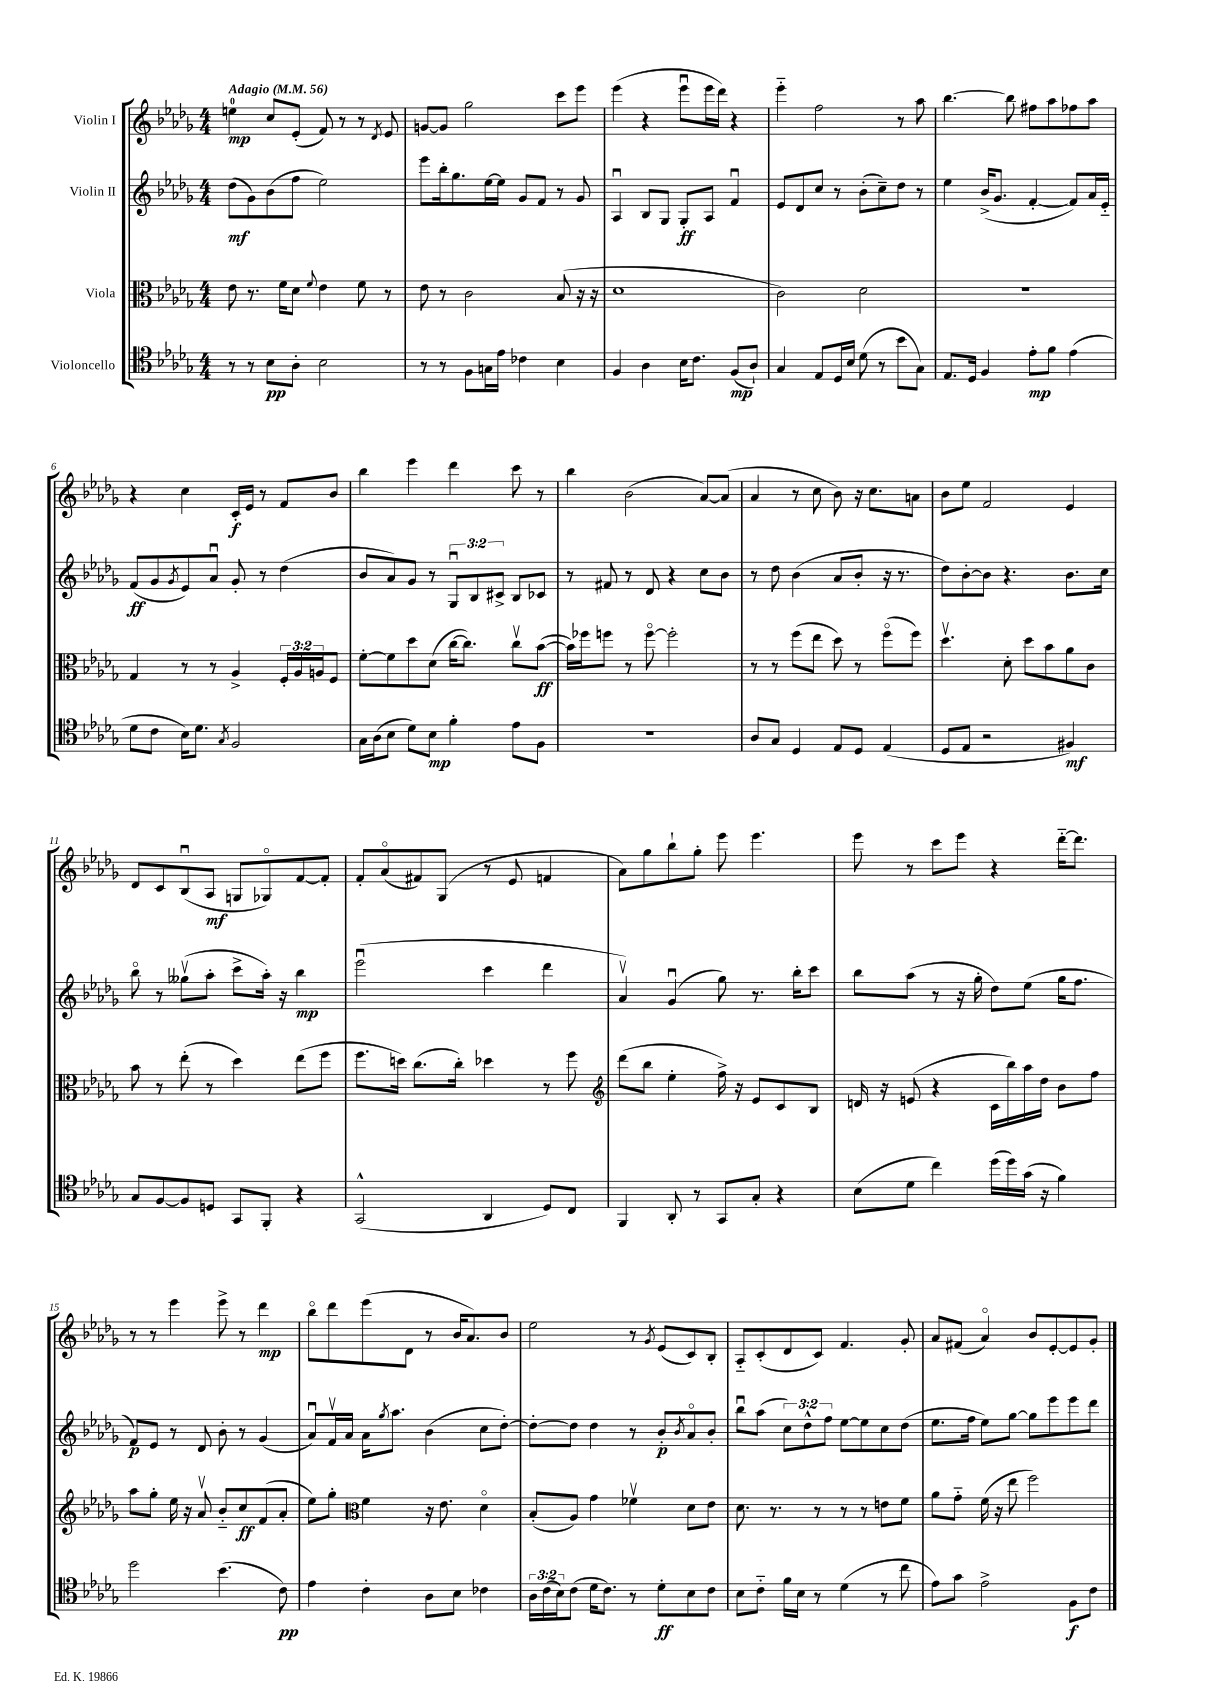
<<
\new StaffGroup <<
\new Staff = "s0" \with { instrumentName = "Violin I" } {
    \clef treble \key des \major \numericTimeSignature \time 4/4 \tempo "Adagio" 4 = 56
    e''4-0\mp c''8 ees'8-.( f'8) r8 r8 \acciaccatura { des'8 } ees'8 |
    g'8~ g'8 ges''2 c'''8 ees'''8 |
    ees'''4( r4 ees'''8\downbow ees'''16 des'''16) r4 |
    ees'''4-_ f''2 r8 aes''8 |
    bes''4.~ bes''8 fis''8 aes''8 fes''8 aes''8 |
    r4 c''4 c'16-.\f ees'16 r8 f'8 bes'8 |
    bes''4 ees'''4 des'''4 c'''8 r8 |
    bes''4 bes'2( aes'8~) aes'8( |
    aes'4 r8 c''8 bes'8) r16 c''8. a'8 |
    bes'8 ees''8 f'2 ees'4 |
    des'8 c'8 bes8\downbow( aes8\mf g8 ges8\flageolet) f'8~ f'8-. |
    f'8-. aes'8\flageolet( fis'8) ges8( r8 ees'8 f'4 |
    aes'8) ges''8 bes''8-! ges''8-. ees'''8 ees'''4. |
    ees'''8 r8 c'''8 ees'''8 r4 des'''16~-_ des'''8. |
    r8 r8 ees'''4 ees'''8-> r8 des'''4\mp |
    bes''8\flageolet des'''8 ees'''8( des'8 r8 bes'16 aes'8.) bes'8 |
    ees''2 r8 \acciaccatura { ges'8 } ees'8( c'8) bes8-. |
    aes8-_ c'8-.( des'8 c'8) f'4. ges'8-. |
    aes'8 fis'8( aes'4\flageolet) bes'8 ees'8~-. ees'8 ges'8-. \bar "|." |
}
\new Staff = "s1" \with { instrumentName = "Violin II" } {
    \clef treble \key des \major \numericTimeSignature \time 4/4 \override Staff.TupletNumber.text = #tuplet-number::calc-fraction-text
    des''8\mf( ges'8) bes'8( f''8 ees''2) |
    ees'''8 bes''16-. ges''8. ees''16~ ees''16 ges'8 f'8 r8 ges'8 |
    aes4\downbow bes8 ges8 ges8-.\ff aes8 f'4\downbow |
    ees'8 des'8 c''8 r8 bes'8-.( c''8--) des''8 r8 |
    ees''4 bes'16->( ges'8. f'4~-. f'8) aes'16 ees'16-_ |
    f'8\ff( ges'8 \acciaccatura { ges'8 } ees'8) aes'8\downbow ges'8-. r8 des''4( |
    bes'8 aes'8) ges'8 r8 \tuplet 3/2 { ges8\downbow bes8 cis'8-> } bes8 ces'8 |
    r8 fis'8 r8 des'8 r4 c''8 bes'8 |
    r8 des''8 bes'4( aes'8 bes'8-. r16 r8. |
    des''8) bes'8~-. bes'8 r4. bes'8. c''16 |
    bes''8\flageolet r8 geses''8\upbow( aes''8-. c'''8-> aes''16-.) r16 bes''4\mp |
    ees'''2\downbow( c'''4 des'''4 |
    aes'4\upbow) ges'4\downbow( ges''8) r8. bes''16-. c'''8 |
    bes''8 aes''8( r8 r16 ges''16-. des''8) ees''8( ges''16 f''8. |
    f'8\p) ees'8 r8 des'8 bes'8-. r8 ges'4( |
    aes'8\downbow) f'16\upbow aes'16 aes'16 \acciaccatura { ges''8 } aes''8. bes'4( c''8 des''8~-.) |
    des''8~-. des''8 des''4 r8 bes'8-.\p \acciaccatura { bes'8 } aes'8\flageolet bes'8-. |
    bes''8\downbow aes''8( \tuplet 3/2 { c''8) des''8-^ f''8 } ees''8~ ees''8 c''8 des''8( |
    ees''8. f''16 ees''8) ges''8~ ges''8 ees'''8 ees'''8 des'''8 \bar "|." |
}
\new Staff = "s2" \with { instrumentName = "Viola" } {
    \clef alto \key des \major \numericTimeSignature \time 4/4 \override Staff.TupletNumber.text = #tuplet-number::calc-fraction-text
    ees'8 r8. f'16 des'8 \appoggiatura { f'8 } ees'4 f'8 r8 |
    ees'8 r8 c'2 bes8( r16 r16 |
    des'1 |
    c'2) des'2 |
    R1 |
    ges4 r8 r8 aes4-> \tuplet 3/2 { f16-. aes16 a16 } f8 |
    f'8~-. f'8 des''8 des'8( c''16~ c''8.) c''8\upbow bes'8~\ff( |
    bes'16) fes''16 f''8 r8 f''8~\flageolet f''2-. |
    r8 r8 f''8( ees''8 des''8) r8 f''8\flageolet( f''8) |
    des''4.\upbow des'8-. des''8 bes'8 aes'8 c'8 |
    bes'8 r8 ees''8-.( r8 des''4) ees''8( f''8 |
    f''8. d''16) c''8.( c''16-.) des''4 r8 f''8 |
    \clef treble des'''8( bes''8 ees''4-. f''16->) r16 ees'8 c'8 bes8 |
    d'16 r16 e'8( r4 c'16 bes''16) aes''16 des''16 bes'8 f''8 |
    aes''8 ges''8-. ees''16 r16 aes'8\upbow bes'8-_ c''8\ff f'8( aes'8-. |
    ees''8) ges''8-. \clef alto f'4 r16 ees'8. des'4\flageolet |
    bes8-.( aes8) ges'4 fes'4\upbow des'8 ees'8 |
    des'8. r8. r8 r8 r8 e'8 f'8 |
    aes'8 ges'8-_ f'16( r16 ees''8 f''2) \bar "|." |
}
\new Staff = "s3" \with { instrumentName = "Violoncello" } {
    \clef tenor \key des \major \numericTimeSignature \time 4/4 \override Staff.TupletNumber.text = #tuplet-number::calc-fraction-text
    r8 r8 bes8\pp aes8-. bes2 |
    r8 r8 f8 g16 ees'16 ces'4 bes4 |
    f4 aes4 bes16 c'8. f8\mp( aes8-!) |
    ges4 ees8 des16 bes16 des'8( r8 bes'8 ges8) |
    ees8. des16 f4 ees'8-.\mp f'8 ees'4( |
    des'8 c'8 bes16) des'8. \acciaccatura { ges8 } f2 |
    ges16 aes16( bes8 des'8) bes8\mp f'4-. ees'8 f8 |
    R1 |
    aes8 ges8 des4 ees8 des8 ees4( |
    des8 ees8 r2 fis4\mf) |
    ges8 f8~ f8 d8 ges,8 f,8-. r4 |
    ges,2-^( aes,4 des8) c8 |
    f,4 aes,8-. r8 ges,8 ges8-. r4 |
    bes8( des'8 c''4) des''16( des''16) ges'16( r16 f'4) |
    des''2 bes'4.( c'8\pp) |
    ees'4 c'4-. aes8 bes8 ces'4 |
    \tuplet 3/2 { aes16 c'16( bes16) } c'8( des'16 c'8.) r8 des'8-.\ff bes8 c'8 |
    bes8 c'8-_ f'16 bes16 r8 des'4( r8 c''8 |
    ees'8) ges'8 ees'2-> f8\f c'8 \bar "|." |
}
>>
>>
